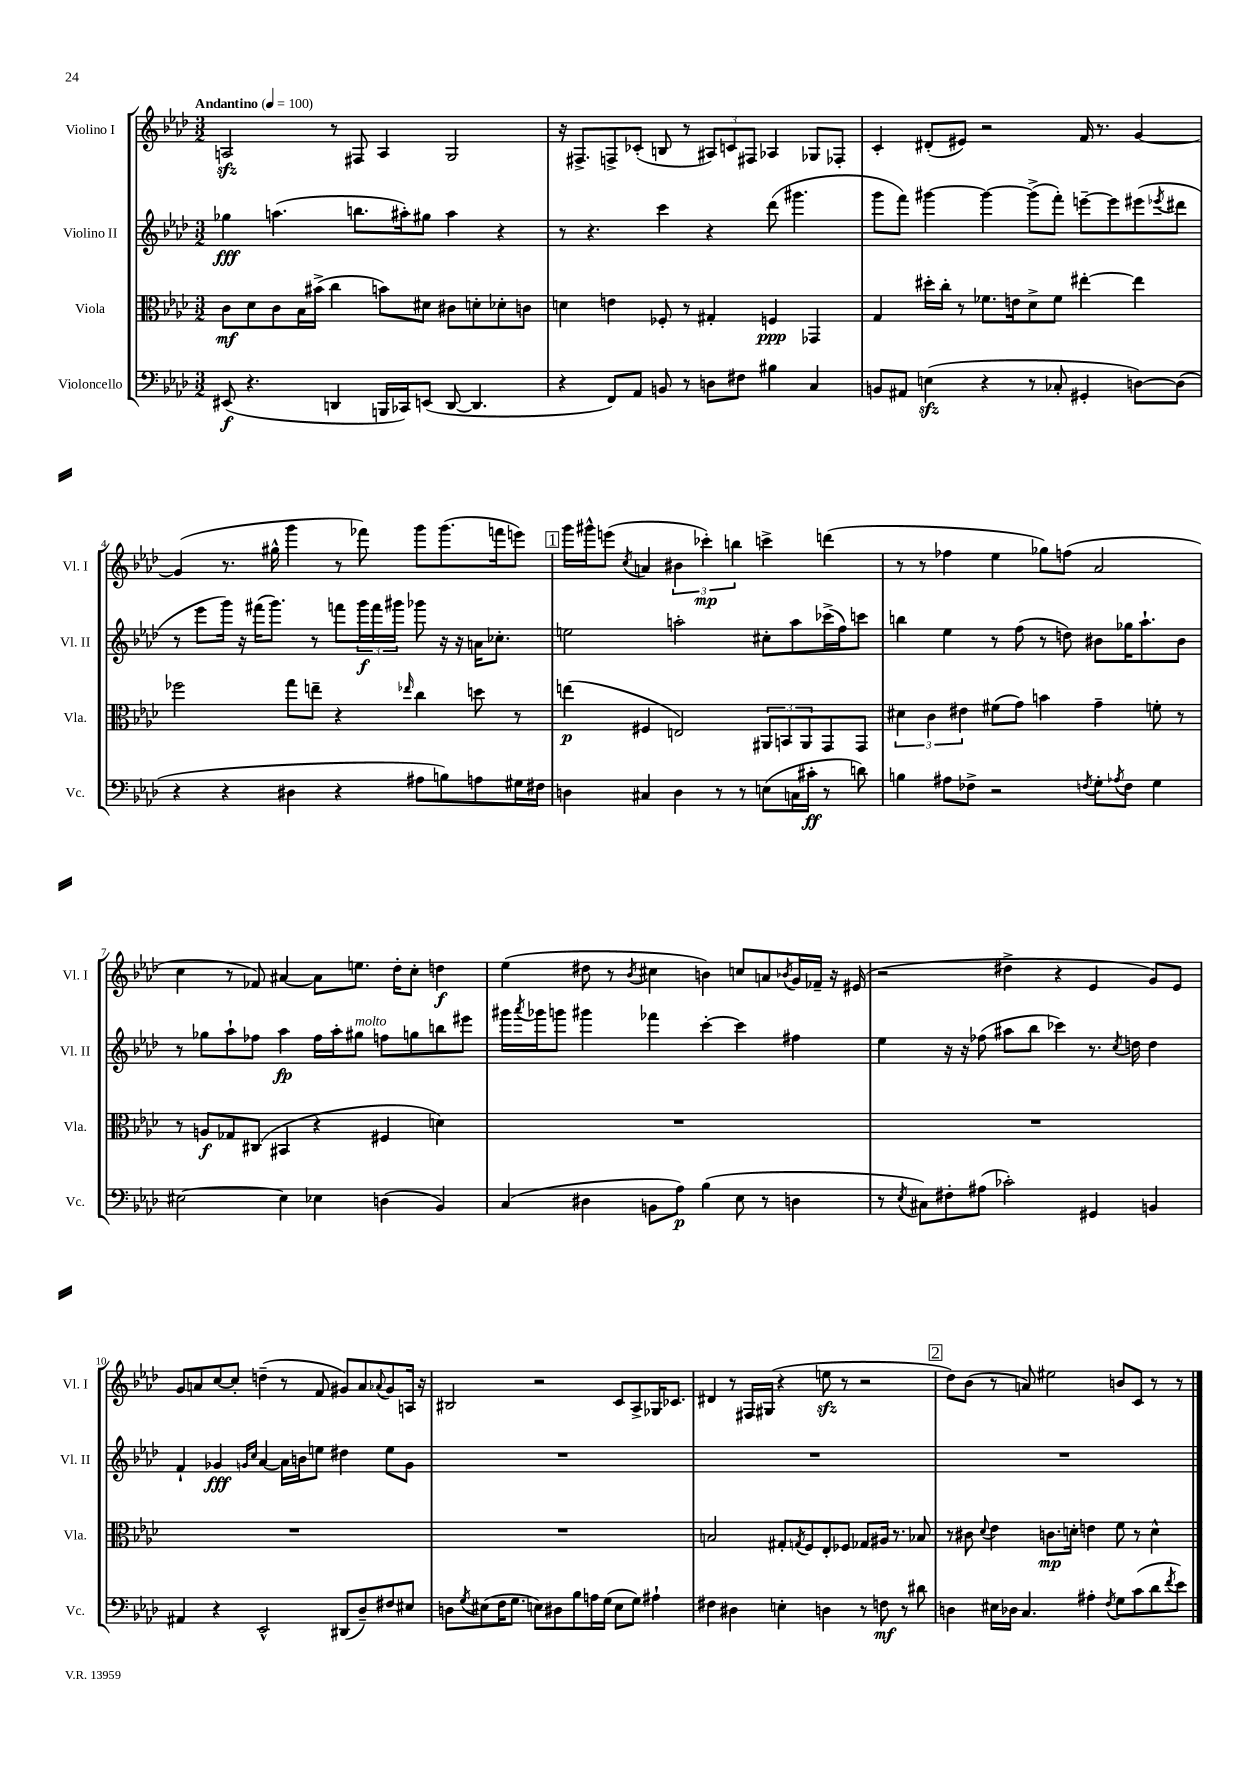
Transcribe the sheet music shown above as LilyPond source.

<<
\new StaffGroup <<
\new Staff = "s0" \with { instrumentName = "Violino I" shortInstrumentName = "Vl. I" } {
    \clef treble \key aes \major \numericTimeSignature \time 3/2 \tempo "Andantino" 4 = 100
    a2\sfz r8 fis8 a4 g2 |
    r16 fis8.-> f8-> ces'8-.( b8 r8 \tuplet 3/2 { ais8) c'8 fis8 } aes4 ges8 fes8-. |
    c'4-. dis'8-.( eis'8) r2 f'16 r8. g'4~ |
    g'4( r8. gis''16-^ g'''4 r8 fes'''8) g'''8 g'''8.( f'''16 e'''8) |
    \mark \markup { \box "1" } g'''16 gis'''16-^ e'''8( \acciaccatura { c''8 } a'4 \tuplet 3/2 { bis'4 ces'''4-.\mp) b''4 } c'''4-> d'''4( |
    r8 r8 fes''4 ees''4 ges''8) f''8( aes'2 |
    c''4 r8 fes'8) ais'4~ ais'8 e''8. des''16-. c''8-. d''4\f |
    ees''4( dis''8 r8 \acciaccatura { bes'8 } cis''4 b'4) c''8 a'8 \acciaccatura { bes'8 } g'16 fes'16-- r16 eis'16( |
    r2 dis''4-> r4 ees'4 g'8) ees'8 |
    g'8 a'8 c''8~ c''8-. d''4--( r8 f'8 gis'8) a'8 \appoggiatura { aes'8 } gis'8 a16 r16 |
    bis2 r2 c'8 aes8-> ges16 ces'8. |
    dis'4 r8 fis16 gis16( r4 e''8\sfz r8 r2 |
    \mark \markup { \box "2" } des''8) bes'8( r8 a'8) eis''2 b'8 c'8 r8 r8 \bar "|." |
}
\new Staff = "s1" \with { instrumentName = "Violino II" shortInstrumentName = "Vl. II" } {
    \clef treble \key aes \major \numericTimeSignature \time 3/2
    ges''4\fff a''4.( b''8. ais''16-.) gis''8 ais''4 r4 |
    r8 r4. c'''4 r4 des'''8( gis'''4. |
    g'''8 f'''8) gis'''4~ gis'''4~ gis'''8->( f'''8-.) e'''8~-- e'''8 eis'''8( \acciaccatura { ees'''8 } dis'''8 |
    r8 ees'''8 g'''16) r16 fis'''16( g'''8.) r8 f'''8 \tuplet 3/2 { g'''16\f f'''16 gis'''16 } ges'''8 r16 r16 a'16 ces''8.-. |
    \mark \markup { \box "1" } e''2 a''2-. cis''8-. a''8 ces'''16->( f''16) c'''8 |
    b''4 ees''4 r8 f''8( r8 d''8) bis'8 ges''16 aes''8.-! bis'8 |
    r8 ges''8 aes''8-! fes''8 aes''4\fp fes''16 aes''16-. gis''8^\markup { \italic "molto" } f''8 g''8 b''8 eis'''8 |
    gis'''16 \acciaccatura { aes'''8 } ges'''16 g'''8 gis'''4 fes'''4 c'''4~-. c'''4 fis''4 |
    ees''4 r16 r16 fes''8( ais''8 bes''8 ces'''4) r8. \acciaccatura { c''8 } d''16 d''4 |
    f'4-! ges'4\fff \grace { g'16 c''16 } aes'4~ aes'16 b'16 e''8 dis''4 e''8 g'8 |
    R1. |
    R1. |
    \mark \markup { \box "2" } R1. \bar "|." |
}
\new Staff = "s2" \with { instrumentName = "Viola" shortInstrumentName = "Vla." } {
    \clef alto \key aes \major \numericTimeSignature \time 3/2
    c'8\mf des'8 c'8 bes16 bis'16->( c''4 b'8) dis'8 cis'8 d'8-. des'8-. c'8 |
    d'4 e'4 fes8-. r8 gis4-. f4\ppp ges,4 |
    g4 dis''16-. c''16-. r8 fes'8. e'16 des'8-> fes'8 eis''4~-. eis''4 |
    fes''2 g''8 e''8-- r4 \grace { ees''16 } c''4 d''8 r8 |
    \mark \markup { \box "1" } e''4\p( fis4 e2) \tuplet 3/2 { ais,8 b,8 ais,8 } g,8 g,8 |
    \tuplet 3/2 { dis'4 c'4 eis'4 } fis'8( g'8) b'4 g'4-- f'8-. r8 |
    r8 a8\f ges8 cis8( bis,4 r4 fis4 d'4) |
    R1. |
    R1. |
    R1. |
    R1. |
    b2 gis8-. \acciaccatura { g8 } f8 ees8-. fes8 ges8 ais16 r8. bes8 |
    \mark \markup { \box "2" } r8 cis'8 \appoggiatura { des'8 } ees'4 c'8.\mp d'16-. e'4 f'8 r8 d'4-^ \bar "|." |
}
\new Staff = "s3" \with { instrumentName = "Violoncello" shortInstrumentName = "Vc." } {
    \clef bass \key aes \major \numericTimeSignature \time 3/2
    eis,8\f( r4. d,4 b,,16 ces,16) e,8( d,8~ d,4. |
    r4 f,8) aes,8 b,8 r8 d8 fis8 bis4 c4 |
    b,8 ais,8 e4\sfz( r4 r8 ces8-. gis,4-. d8~) d8( |
    r4 r4 dis4 r4 ais8 b8) a8 gis16 fis16 |
    \mark \markup { \box "1" } d4 cis4 d4 r8 r8 e8( c16 cis'16-.\ff r8 d'8) |
    b4 ais8 fes8-> r2 \acciaccatura { f8 } g8-. \acciaccatura { aes8 } f8 g4 |
    eis2~ eis4 ees4 d4( bes,4) |
    c4( dis4 b,8 aes8\p) bes4( ees8 r8 d4 |
    r8 \acciaccatura { ees8 } cis8) fis8-. ais8( ces'2-.) gis,4 b,4 |
    ais,4 r4 ees,2-^ dis,8( des8--) fis8 eis8 |
    d8 \acciaccatura { g8 } eis8( f16 g8. e8) dis8 bes8 a16 g16( e8 g8) ais4-! |
    fis4 dis4 e4-. d4 r8 f8\mf r8 dis'8 |
    \mark \markup { \box "2" } d4 eis16 des16 c4. ais4-. \acciaccatura { f8 } g8 c'8( des'8 \acciaccatura { f'8 } ees'8) \bar "|." |
}
>>
>>
